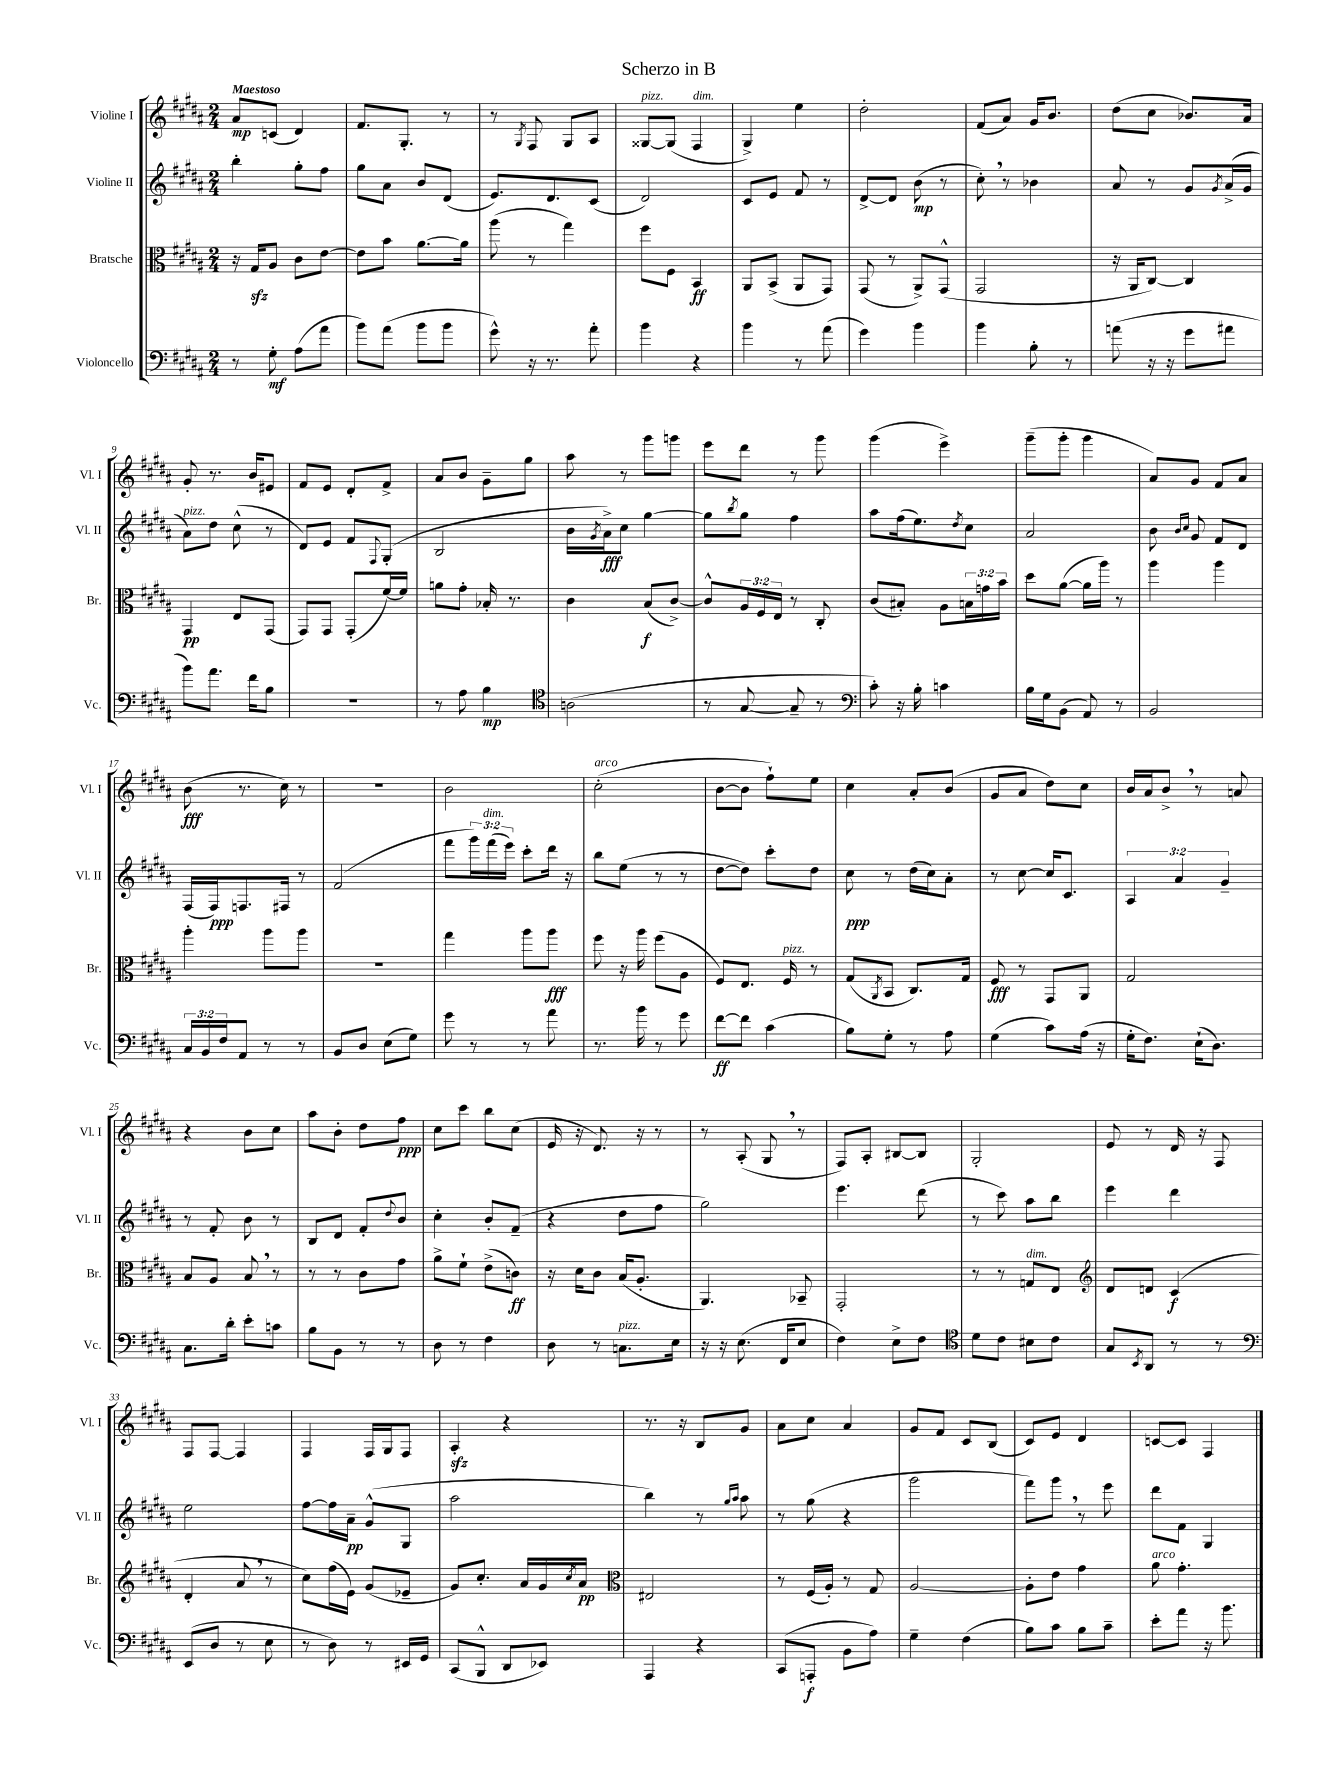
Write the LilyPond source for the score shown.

\header { title = "Scherzo in B" }
<<
\new StaffGroup <<
\new Staff = "s0" \with { instrumentName = "Violine I" shortInstrumentName = "Vl. I" } {
    \clef treble \key b \major \numericTimeSignature \time 2/4 \tempo "Maestoso"
    ais'8\mp c'8( dis'4) |
    fis'8. gis8.-. r8 |
    r8 \acciaccatura { gis8 } fis8 gis8 ais8 |
    gisis8~^\markup { \italic "pizz." } gisis8( fis4^\markup { \italic "dim." } |
    gis4->) e''4 |
    dis''2-. |
    fis'8( ais'8) gis'16 b'8. |
    dis''8( cis''8 bes'8.) ais'16 |
    gis'8-. r8. b'16 eis'8 |
    fis'8 e'8 dis'8-. fis'8-> |
    ais'8 b'8 gis'8-- gis''8 |
    ais''8 r8 gis'''8 g'''8 |
    e'''8 dis'''8 r8 gis'''8 |
    gis'''4( e'''4->) |
    gis'''8--( gis'''8-. gis'''4 |
    ais'8) gis'8 fis'8 ais'8 |
    b'8\fff( r8. cis''16) r8 |
    r2 |
    b'2 |
    cis''2-.^\markup { \italic "arco" }( |
    b'8~ b'8 fis''8-!) e''8 |
    cis''4 ais'8-. b'8( |
    gis'8 ais'8 dis''8) cis''8 |
    b'16 ais'16 b'8-> \breathe r8 a'8 |
    r4 b'8 cis''8 |
    ais''8 b'8-. dis''8 fis''8\ppp |
    cis''8 cis'''8 b''8 cis''8( |
    e'16 r16 dis'8.) r16 r8 |
    r8 ais8-.( gis8 \breathe r8 |
    fis8) ais8-. bis8~ bis8 |
    gis2-. |
    e'8 r8 dis'16 r16 fis8 |
    fis8 fis8~ fis4 |
    fis4 fis16 gis16 fis8 |
    ais4-.\sfz r4 |
    r8. r16 b8 gis'8 |
    ais'8 cis''8 ais'4 |
    gis'8 fis'8 cis'8 b8( |
    cis'8) e'8 dis'4 |
    c'8~ c'8 fis4 \bar "|." |
}
\new Staff = "s1" \with { instrumentName = "Violine II" shortInstrumentName = "Vl. II" } {
    \clef treble \key b \major \numericTimeSignature \time 2/4 \override Staff.TupletNumber.text = #tuplet-number::calc-fraction-text
    b''4-. gis''8-. fis''8 |
    gis''8 ais'8 b'8 dis'8( |
    e'8.) dis'8. cis'8( |
    dis'2) |
    cis'8 e'8 fis'8 r8 |
    dis'8~-> dis'8 b'8\mp( r8 |
    cis''8-.) \breathe r8 bes'4 |
    ais'8 r8 gis'8 \acciaccatura { gis'8 } ais'16->( gis'16 |
    ais'8^\markup { \italic "pizz." }) dis''8 cis''8-^( r8 |
    dis'8) e'8 fis'8 \appoggiatura { fis8 } gis8-.( |
    b2 |
    b'16 \acciaccatura { gis'8 } ais'16->\fff) cis''8 gis''4~ |
    gis''8 \acciaccatura { b''8 } gis''8 fis''4 |
    ais''8 fis''16( e''8.) \acciaccatura { dis''8 } cis''8 |
    ais'2 |
    b'8 \grace { b'16 cis''16 } gis'8 fis'8 dis'8 |
    fis16( fis16\ppp) f8. fis16 r8 |
    fis'2( |
    fis'''8 \tuplet 3/2 { gis'''16) fis'''16^\markup { \italic "dim." }( e'''16) } cis'''8-. dis'''16 r16 |
    b''8 e''8( r8 r8 |
    dis''8~ dis''8) cis'''8-. dis''8 |
    cis''8\ppp r8 dis''16( cis''16) ais'8-. |
    r8 cis''8~ cis''16 cis'8. |
    \tuplet 3/2 { ais4 ais'4 gis'4-- } |
    r8 fis'8-. b'8 r8 |
    b8 dis'8 fis'8-. \appoggiatura { dis''8 } b'8 |
    cis''4-. b'8-. fis'8--( |
    r4 dis''8 fis''8 |
    gis''2) |
    e'''4. dis'''8( |
    r8 cis'''8) ais''8 b''8 |
    e'''4 dis'''4 |
    e''2 |
    fis''8~ fis''16 ais'16--\pp gis'8-^( gis8 |
    ais''2 |
    b''4) r8 \grace { gis''16 ais''16 } ais''8 |
    r8 gis''8( r4 |
    gis'''2 |
    fis'''8) gis'''8 \breathe r8 e'''8 |
    dis'''8 fis'8 gis4 \bar "|." |
}
\new Staff = "s2" \with { instrumentName = "Bratsche" shortInstrumentName = "Br." } {
    \clef alto \key b \major \numericTimeSignature \time 2/4 \override Staff.TupletNumber.text = #tuplet-number::calc-fraction-text
    r16 gis16\sfz ais8 cis'8 e'8~ |
    e'8 b'8 ais'8.~ ais'16 |
    ais''8( r8 gis''4) |
    fis''8 fis8 b,4\ff |
    ais,8 b,8->( ais,8 gis,8) |
    gis,8( r8 ais,8->) gis,8-^( |
    gis,2 |
    r16 ais,16 cis8~) cis4 |
    gis,4\pp e8 gis,8( |
    gis,8) gis,8 gis,8-.( fis'16~) fis'16 |
    a'8 gis'8-. bes16-. r8. |
    cis'4 b8\f( cis'8~->) |
    cis'8-^ \tuplet 3/2 { ais16 fis16 e16 } r8 cis8-. |
    cis'8( bis8-.) ais8 \tuplet 3/2 { b16 g'16 b'16 } |
    dis''8 ais'8~( ais'16 ais''16) r8 |
    ais''4 ais''4 |
    ais''4-. ais''8 ais''8 |
    R2 |
    gis''4 ais''8 ais''8\fff |
    fis''8 r16 ais''16 fis''8( ais8 |
    fis8) e8. fis16^\markup { \italic "pizz." } r8 |
    gis8( \acciaccatura { ais,8 } b,8 cis8.) gis16 |
    fis8\fff r8 gis,8 ais,8 |
    gis2 |
    b8 ais8 b8 \breathe r8 |
    r8 r8 cis'8 gis'8 |
    ais'8-> fis'8-! e'8->( c'8\ff) |
    r16 dis'16 cis'8 b16( ais8.-. |
    ais,4.) bes,8-- |
    gis,2-. |
    r8 r8 g8^\markup { \italic "dim." } e8 |
    \clef treble dis'8 d'8 cis'4\f( |
    dis'4-. ais'8 \breathe r8 |
    cis''8) fis''16( e'16) gis'8( ees'8-- |
    gis'8) cis''8.-. ais'16 gis'16 \acciaccatura { cis''8 } ais'16\pp |
    \clef alto eis2 |
    r8 fis16( ais16-.) r8 gis8 |
    ais2~ |
    ais8-. e'8 gis'4 |
    ais'8^\markup { \italic "arco" } gis'4.-. \bar "|." |
}
\new Staff = "s3" \with { instrumentName = "Violoncello" shortInstrumentName = "Vc." } {
    \clef bass \key b \major \numericTimeSignature \time 2/4 \override Staff.TupletNumber.text = #tuplet-number::calc-fraction-text
    r8 gis8-.\mf ais8( ais'8 |
    b'8) ais'8( b'8 b'8 |
    gis'8-^) r16 r8. ais'8-. |
    b'4 r4 |
    b'4 r8 ais'8( |
    gis'4) b'4 |
    b'4 b8-. r8 |
    a'8( r16 r16 gis'8 ais'8 |
    b'8) ais'8. fis'16 b8 |
    R2 |
    r8 ais8 b4\mp |
    \clef tenor a2( |
    r8 gis8~ gis8-- r8 |
    \clef bass cis'8-.) r16 b16-. c'4 |
    b16 gis16 b,8( ais,8) r8 |
    b,2 |
    \tuplet 3/2 { cis16 b,16 fis16 } ais,8 r8 r8 |
    b,8 dis8 e8( gis8) |
    gis'8 r8 r8 ais'8 |
    r8. b'16 r8 gis'8 |
    fis'8~\ff fis'8 cis'4( |
    b8) gis8-. r8 ais8 |
    gis4( cis'8) ais16( r16 |
    gis16-. fis8.) e16-!( dis8.) |
    cis8. dis'16-. e'8-. c'8 |
    b8 b,8 r8 r8 |
    dis8 r8 fis4 |
    dis8 r8 c8.^\markup { \italic "pizz." } e16 |
    r16 r16 e8.( fis,16 e8 |
    fis4) e8-> fis8 |
    \clef tenor dis'8 cis'8 bis8 cis'8 |
    gis8 \acciaccatura { b,8 } ais,8 r8 r8 |
    \clef bass e,8( dis8 r8 e8 |
    r8 dis8) r8 eis,16 gis,16 |
    cis,8( b,,8-^ dis,8 ees,8) |
    ais,,4 r4 |
    cis,8( a,,8-.\f b,8 ais8) |
    gis4-- fis4( |
    b8) cis'8 b8 cis'8-- |
    e'8-. ais'8 r16 b'8. \bar "|." |
}
>>
>>
